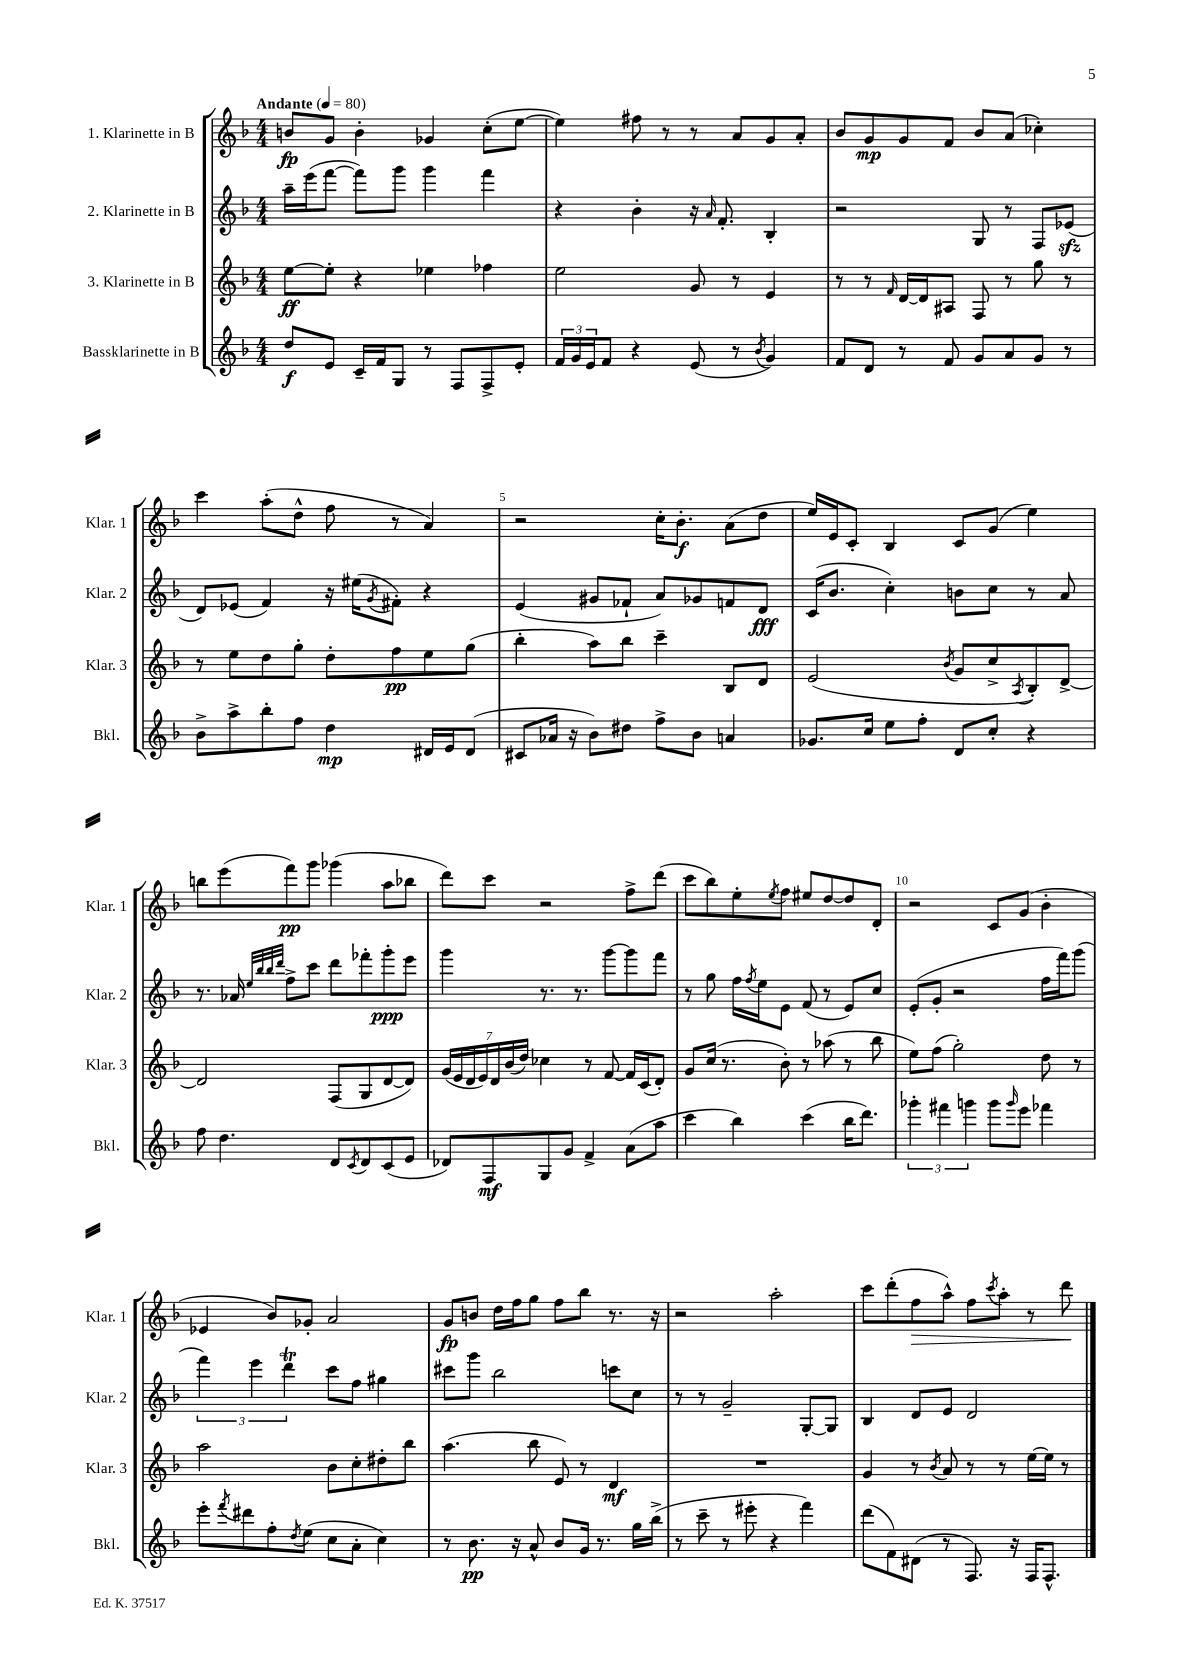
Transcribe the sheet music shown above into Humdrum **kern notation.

**kern	**kern	**kern	**kern
*staff4	*staff3	*staff2	*staff1
*clefG2	*clefG2	*clefG2	*clefG2
*k[b-]	*k[b-]	*k[b-]	*k[b-]
*M4/4	*M4/4	*M4/4	*M4/4
*MM80	*MM80	*MM80	*MM80
8dd	[8ee	16aa~	8b
.	.	(16eee	.
8e	8ee']	[8fff	8g
16c~	4r	8fff])	4b'
16f	.	.	.
8G	.	8ggg	.
8r	4ee-	4ggg	4g-
8F	.	.	.
8F^	4ff-	4fff	(8cc'
8e'	.	.	[8ee
=	=	=	=
24f	2ee	4r	4ee])
24g	.	.	.
24e	.	.	.
8f	.	.	.
4r	.	4b-'	8ff#
.	.	.	8r
(8e	8g	16r	8r
.	.	16qqa	.
.	.	8.f'	.
8r	8r	.	8a
8qb-	.	.	.
4g)	4e	4B-'	8g
.	.	.	8a'
=	=	=	=
8f	8r	2r	8b-
8d	8r	.	8g
.	16qqf	.	.
8r	[16d	.	8g
.	16d]	.	.
8f	8A#	.	8f
8g	8F	8G	8b-
8a	8r	8r	(8a
8g	8gg	8F	4cc-')
8r	8r	(8e-	.
=	=	=	=
8b-^	8r	8d)	4ccc
8aa^	8ee	(8e-	.
8bb-'	8dd	4f)	(8aa'
8ff	8gg'	.	8dd^^
4dd	8dd'	16r	8ff
.	.	(16ee#	.
.	.	8qg	.
.	8ff	8f#')	8r
16d#	8ee	4r	4a)
16e	.	.	.
(8d#	(8gg	.	.
=	=	=	=
8c#	4bb-'	(4e	2r
16a-	.	.	.
16r	.	.	.
8b-)	8aa)	8g#	.
8dd#	8bb-	8f-`	.
8ff^	4ccc~	8a)	16cc'
.	.	.	8.b-'
8b-	.	8g-	.
4a	8B-	8f	(8a
.	8d	8d	8dd
=	=	=	=
8.g-	(2e	(16c	16ee)
.	.	8.b-	16e
.	.	.	8c'
16cc	.	.	.
8ee	.	4cc')	4B-
8ff'	.	.	.
.	8qb-	.	.
8d	8g	8b	8c
8cc'	8cc^	8cc	(8g
.	8qA	.	.
4r	8B-')	8r	4ee)
.	[8d^	8a	.
=	=	=	=
8ff	2d]	8.r	8bb
4.dd	.	.	(8eee
.	.	16a-	.
.	.	32qqee	.
.	.	32qqbb-	.
.	.	32qqbb-	.
.	.	32qqddd	.
.	.	8ff^	8fff)
.	.	8ccc	8ggg
8d	(8F	8ddd	(4ggg-
8qc	.	.	.
8d	8G	8fff-'	.
(8c	[8d	8ggg'	8aa
8e	8d])	8eee	8bb-
=	=	=	=
8d-)	(28g	4ggg	8ddd)
.	28e	.	.
.	28d	.	.
.	28e)	.	.
8F	.	.	8ccc
.	28d	.	.
.	(28b-	.	.
.	28dd)	.	.
8G	4cc-	8.r	2r
8g	.	.	.
.	.	8.r	.
4f^	8r	.	.
.	[8f	[8ggg	.
(8a	16f]	8ggg]	8ff^
.	(16c	.	.
8aa	8d')	8fff	(8ddd
=	=	=	=
4ccc	8g	8r	8ccc
.	(16cc	8gg	8bb-)
.	8.r	.	.
4bb-)	.	16ff	8ee'
.	.	8qff	.
.	.	16ee	.
.	.	.	8qee
.	8b-')	8e	8ff
(4ccc	8r	(8f	8ee#
.	(8aa-	8r	[8dd
16bb-	8r	8e)	8dd]
8.ddd)	.	.	.
.	8bb-	8cc	8d'
=	=	=	=
6ggg-'	8ee)	(8e'	2r
.	(8ff	8g'	.
6fff#	.	.	.
.	2gg')	2r	.
6ggg	.	.	.
8ggg	.	.	8c
16qqggg	.	.	.
8eee	.	.	(8g
4fff-	8dd	16ff	4b-'
.	.	16fff)	.
.	8r	(8ggg	.
=	=	=	=
8eee'	2aa	6fff)	4e-
8qfff	.	.	.
8ddd#	.	.	.
.	.	6eee	.
8ff'	.	.	8b-)
.	.	6ddd	.
8qdd	.	.	.
(8ee	.	.	8g-'
8cc	8b-	8ccc	2a
8a'	8cc'	8ff	.
4cc)	8dd#'	4gg#	.
.	8bb-	.	.
=	=	=	=
8r	(4.aa	8ccc#	8g
8.b-	.	8ggg	8b
.	.	2bb-	16dd
16r	.	.	16ff
8a^^	8bb-	.	8gg
8b-	8e)	.	8ff
16g	8r	.	8bb-
8.r	.	.	.
.	4d	8ccc	8.r
16gg	.	8cc	.
(16bb-^	.	.	16r
=	=	=	=
8r	1r	8r	2r
8ccc~	.	8r	.
8r	.	2g~	.
8eee#'	.	.	.
4r	.	.	2aa'
4fff)	.	[8G'	.
.	.	8G]	.
=	=	=	=
(8ddd	4g	4B-	8ccc
8f)	.	.	(8ddd'
(8d#	8r	8d	8ff
.	8qb-	.	.
8r	8a	8e	8aa^^)
8.F)	8r	2d	8ff
.	.	.	8qccc
.	8r	.	8aa'
16r	.	.	.
16F	[16ee	.	8r
8.F^^	16ee]	.	.
.	8r	.	8ddd
==	==	==	==
*-	*-	*-	*-
